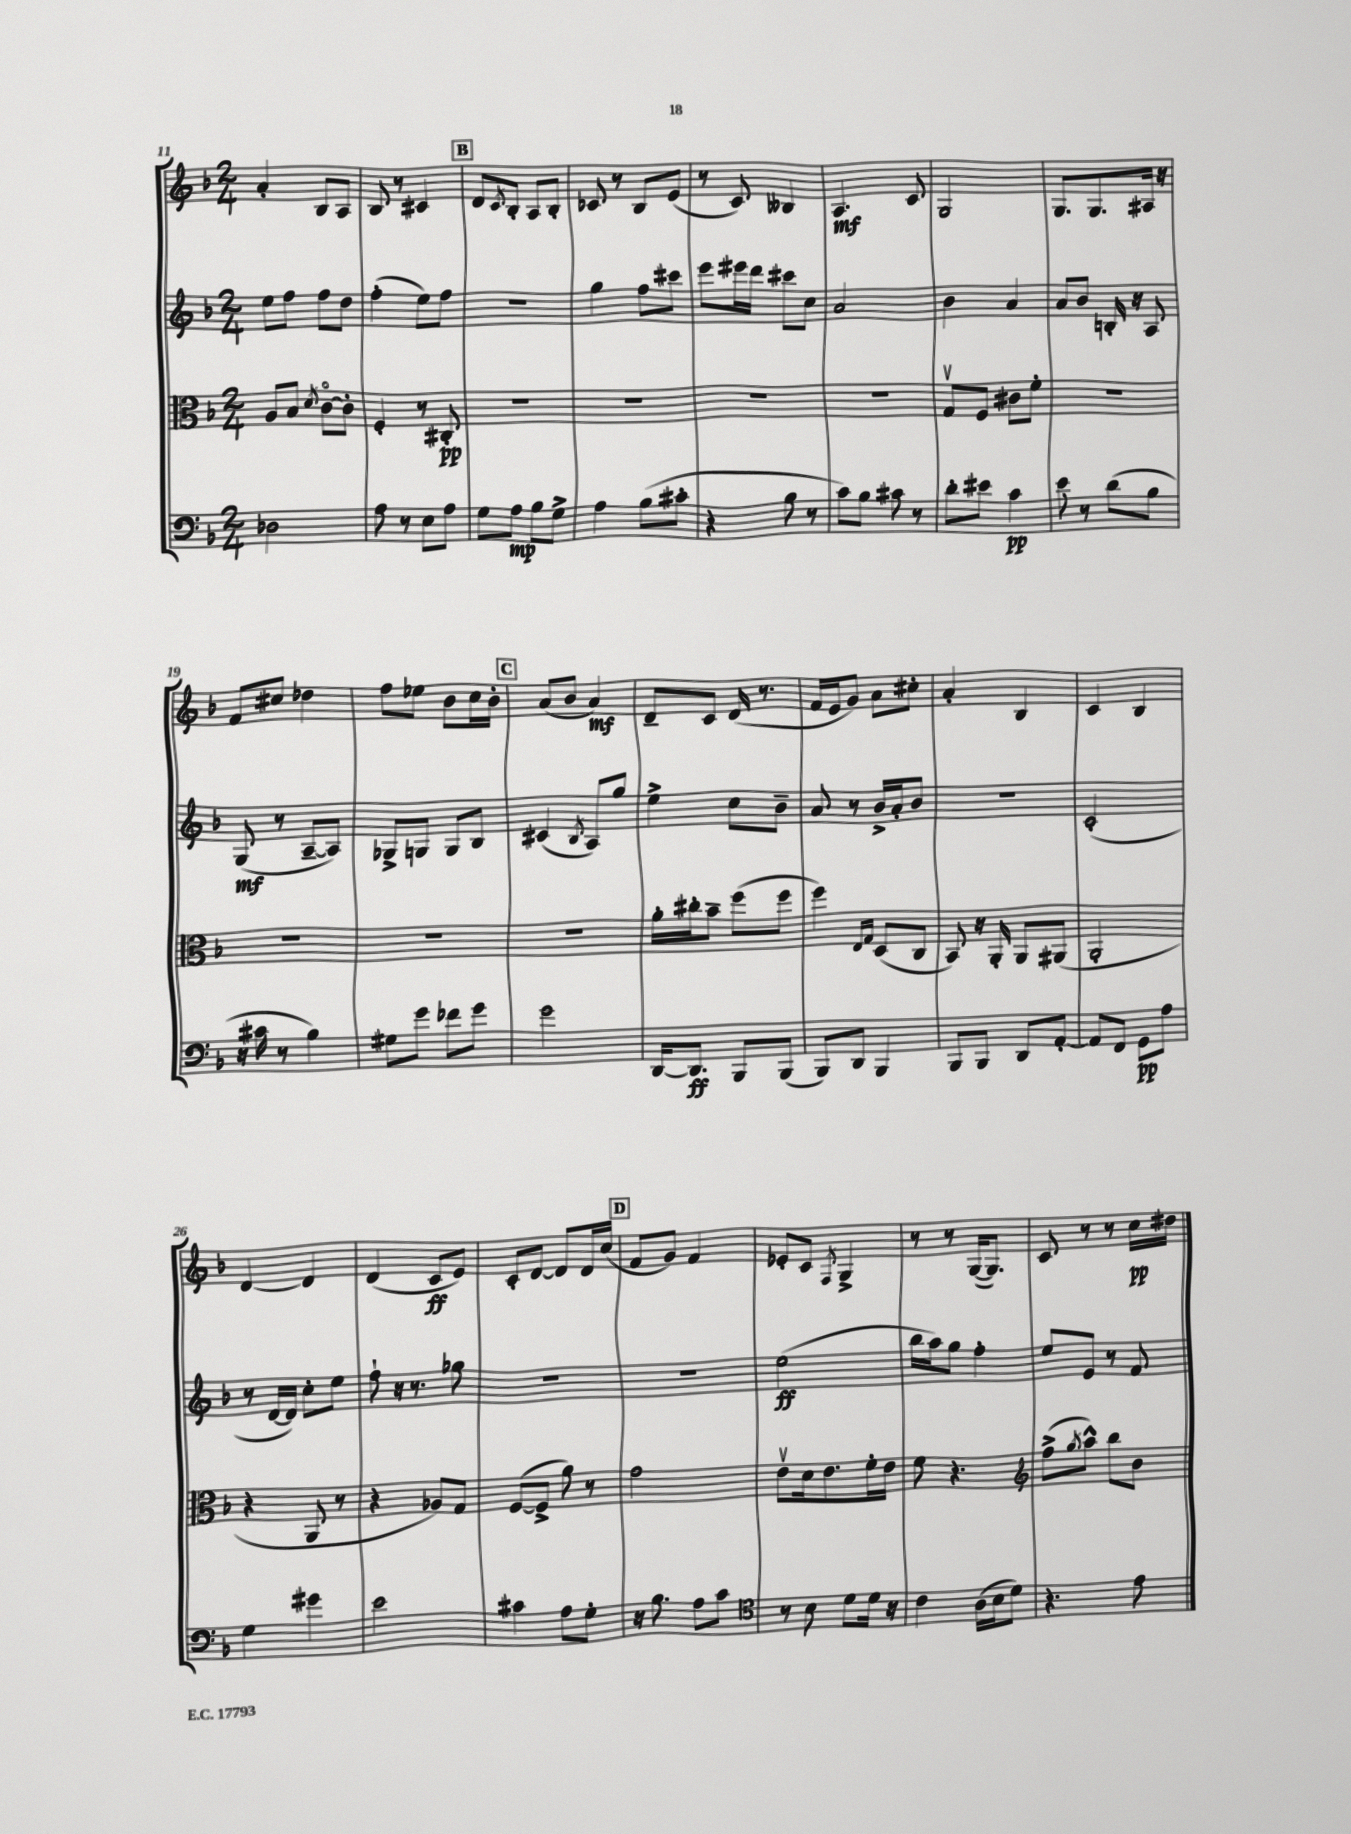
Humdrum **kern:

**kern	**dynam	**kern	**dynam	**kern	**dynam	**kern	**dynam
*part4	*part4	*part3	*part3	*part2	*part2	*part1	*part1
*staff4	*staff4	*staff3	*staff3	*staff2	*staff2	*staff1	*staff1
*clefF4	*	*clefC3	*	*clefG2	*	*clefG2	*
*k[b-]	*	*k[b-]	*	*k[b-]	*	*k[b-]	*
*M2/4	*	*M2/4	*	*M2/4	*	*M2/4	*
=11	=11	=11	=11	=11	=11	=11	=11
2D-X\	.	8A/L	.	8ee\L	.	4a'/	.
.	.	8B-/J	.	8ff\J	.	.	.
.	.	8qd/	.	.	.	.	.
.	.	[8c\L	.	8ff\L	.	8B-/L	.
.	.	8c'\J]	.	8dd\J	.	8A/J	.
=12	=12	=12	=12	=12	=12	=12	=12
8A\	.	4F'/	.	(4ff'\	.	8B-/	.
8r	.	.	.	.	.	8r	.
8E\L	.	8r	.	8ee\L)	.	4c#X/	.
8A\J	.	8C#X'/	pp	8ff\J	.	.	.
!!LO:REH:place=s1:t=B
=13	=13	=13	=13	=13	=13	=13	=13
8G\L	.	2r	.	2r	.	8d/L	.
.	.	.	.	.	.	8qc/	.
8A\J	mp	.	.	.	.	8B-'/J	.
8B-\L	.	.	.	.	.	8A/L	.
8G^\J	.	.	.	.	.	8B-'/J	.
=14	=14	=14	=14	=14	=14	=14	=14
4A\	.	2r	.	4gg\	.	8c-X/	.
.	.	.	.	.	.	8r	.
(8B-\L	.	.	.	8ff\L	.	8B-/L	.
8c#X'\J	.	.	.	8ccc#X\J	.	(8e/J	.
=15	=15	=15	=15	=15	=15	=15	=15
4r	.	2r	.	8eee\L	.	8r	.
.	.	.	.	16eee#X\L	.	8c/)	.
.	.	.	.	16ddd\JJ	.	.	.
8B-\	.	.	.	8ccc#X\L	.	4B--X/	.
8r	.	.	.	8cc\J	.	.	.
=16	=16	=16	=16	=16	=16	=16	=16
8c\L)	.	2r	.	2a/	.	4.A/	mf
8B-\J	.	.	.	.	.	.	.
8c#X\	.	.	.	.	.	.	.
8r	.	.	.	.	.	8c/	.
=17	=17	=17	=17	=17	=17	=17	=17
8d'\L	.	8Gv/L	.	4b-\	.	2G/	.
8e#X\J	.	8F/J	.	.	.	.	.
4c\	pp	8c#X\L	.	4a/	.	.	.
.	.	8f'\J	.	.	.	.	.
=18	=18	=18	=18	=18	=18	=18	=18
8e\	.	2r	.	8a/L	.	8.G/L	.
8r	.	.	.	8b-/J	.	.	.
.	.	.	.	.	.	8.G/	.
(8d\L	.	.	.	16Bn'/	.	.	.
.	.	.	.	16r	.	.	.
8B-\J	.	.	.	8A/	.	16A#X/Jk	.
.	.	.	.	.	.	16r	.
!!LO:LB:g=z
=19	=19	=19	=19	=19	=19	=19	=19
16r	.	2r	.	(8G/	mf	8f/L	.
16c#X\	.	.	.	.	.	.	.
8r	.	.	.	8r	.	8cc#X/J	.
4B-\)	.	.	.	[8A~/L	.	4dd-X\	.
.	.	.	.	8A/J])	.	.	.
=20	=20	=20	=20	=20	=20	=20	=20
8G#X\L	.	2r	.	8G-X^/L	.	8ff\L	.
8g\J	.	.	.	8Gn/J	.	8ee-X\J	.
8f-X\L	.	.	.	8G/L	.	8b-\L	.
8g\J	.	.	.	8B-/J	.	16cc\L	.
.	.	.	.	.	.	16b-'\JJ	.
!!LO:REH:place=s1:t=C
=21	=21	=21	=21	=21	=21	=21	=21
2g\	.	2r	.	(4c#X/	.	(8a/L	.
.	.	.	.	.	.	8b-/J	.
.	.	.	.	8qB-/	.	.	.
.	.	.	.	8A/L)	.	4a/)	mf
.	.	.	.	8gg/J	.	.	.
=22	=22	=22	=22	=22	=22	=22	=22
[16DD/KL	.	16a'\LL	.	4ee^\	.	8d~/L	.
8.DD/J]	ff	16cc#X'\J	.	.	.	.	.
.	.	8b-~\J	.	.	.	8c/J	.
8BBB-/L	.	(8ff\L	.	8cc\L	.	(16d/	.
.	.	.	.	.	.	8.r	.
(8BBB-/J	.	8ff\J	.	8b-~\J	.	.	.
=23	=23	=23	=23	=23	=23	=23	=23
8BBB-/L)	.	4ff\)	.	8a/	.	16f/LL	.
.	.	.	.	.	.	16e/J	.
8DD/J	.	.	.	8r	.	8g/J)	.
.	.	16qqE/LL	.	.	.	.	.
.	.	16qqG/JJ	.	.	.	.	.
4BBB-/	.	(8D/L	.	16b-^/LL	.	8a\L	.
.	.	.	.	16a'/J	.	.	.
.	.	8C/J	.	8b-/J	.	8cc#X'\J	.
=24	=24	=24	=24	=24	=24	=24	=24
8BBB-/L	.	8BB-/)	.	2r	.	4a'/	.
8BBB-/J	.	16r	.	.	.	.	.
.	.	16AA'/	.	.	.	.	.
8DD/L	.	8AA/L	.	.	.	4B-/	.
[8AA'/J	.	(8AA#X/J	.	.	.	.	.
=25	=25	=25	=25	=25	=25	=25	=25
8AA/L]	.	2AA'/	.	(2c'/	.	4c/	.
8FF/J	.	.	.	.	.	.	.
8GG\L	pp	.	.	.	.	4B-/	.
8A\J	.	.	.	.	.	.	.
!!LO:LB:g=z
=26	=26	=26	=26	=26	=26	=26	=26
4G\	.	4r	.	8r	.	[4d/	.
.	.	.	.	[16d/LL	.	.	.
.	.	.	.	16d/JJ])	.	.	.
4g#X\	.	8AA/	.	8cc'\L	.	4d/]	.
.	.	8r	.	8ee\J	.	.	.
=27	=27	=27	=27	=27	=27	=27	=27
2e\	.	4r	.	8ff`\	.	(4d/	.
.	.	.	.	16r	.	.	.
.	.	.	.	8.r	.	.	.
.	.	8A-X/L)	.	.	.	8c/L	ff
.	.	8G/J	.	8gg-X\	.	8e/J)	.
=28	=28	=28	=28	=28	=28	=28	=28
4c#X\	.	([8F/L	.	2r	.	8c'/L	.
.	.	8F^/J]	.	.	.	[8d/J	.
8A\L	.	8a\)	.	.	.	8d/L]	.
8G'\J	.	8r	.	.	.	16d/L	.
.	.	.	.	.	.	(16cc/JJ	.
!!LO:REH:place=s1:t=D
=29	=29	=29	=29	=29	=29	=29	=29
16r	.	2g\	.	2r	.	8f/L	.
8.B-\	.	.	.	.	.	.	.
.	.	.	.	.	.	8g/J)	.
8A\L	.	.	.	.	.	4f/	.
8c\J	.	.	.	.	.	.	.
=30	=30	=30	=30	=30	=30	=30	=30
*clefC4	*	*	*	*	*	*	*
8r	.	8ev\L	.	(2ee\	ff	8e-X'/L	.
8B-\	.	16d\k	.	.	.	8c/J	.
.	.	8.e\	.	.	.	.	.
.	.	.	.	.	.	8qF/	.
8d\L	.	.	.	.	.	4G^/	.
16d\Jk	.	16f'\L	.	.	.	.	.
16r	.	16e\JJ	.	.	.	.	.
=31	=31	=31	=31	=31	=31	=31	=31
4c\	.	8f\	.	16bb-\LL	.	8r	.
.	.	.	.	16aa\J)	.	.	.
.	.	4.r	.	8gg\J	.	8r	.
(16A\LL	.	.	.	4ff'\	.	([16G/KL	.
16B-\J	.	.	.	.	.	8.G/J])	.
8d\J)	.	.	.	.	.	.	.
=32	=32	=32	=32	=32	=32	=32	=32
*	*	*clefG2	*	*	*	*	*
4.r	.	(8ff^\L	.	8ee/L	.	8c/	.
.	.	8qgg/	.	.	.	.	.
.	.	8aa^^\J)	.	8e/J	.	8r	.
.	.	8bb-\L	.	8r	.	8r	.
8e\	.	8b-\J	.	8f/	.	16cc\LL	pp
.	.	.	.	.	.	16dd#X\JJ	.
==	==	==	==	==	==	==	==
*-	*-	*-	*-	*-	*-	*-	*-
